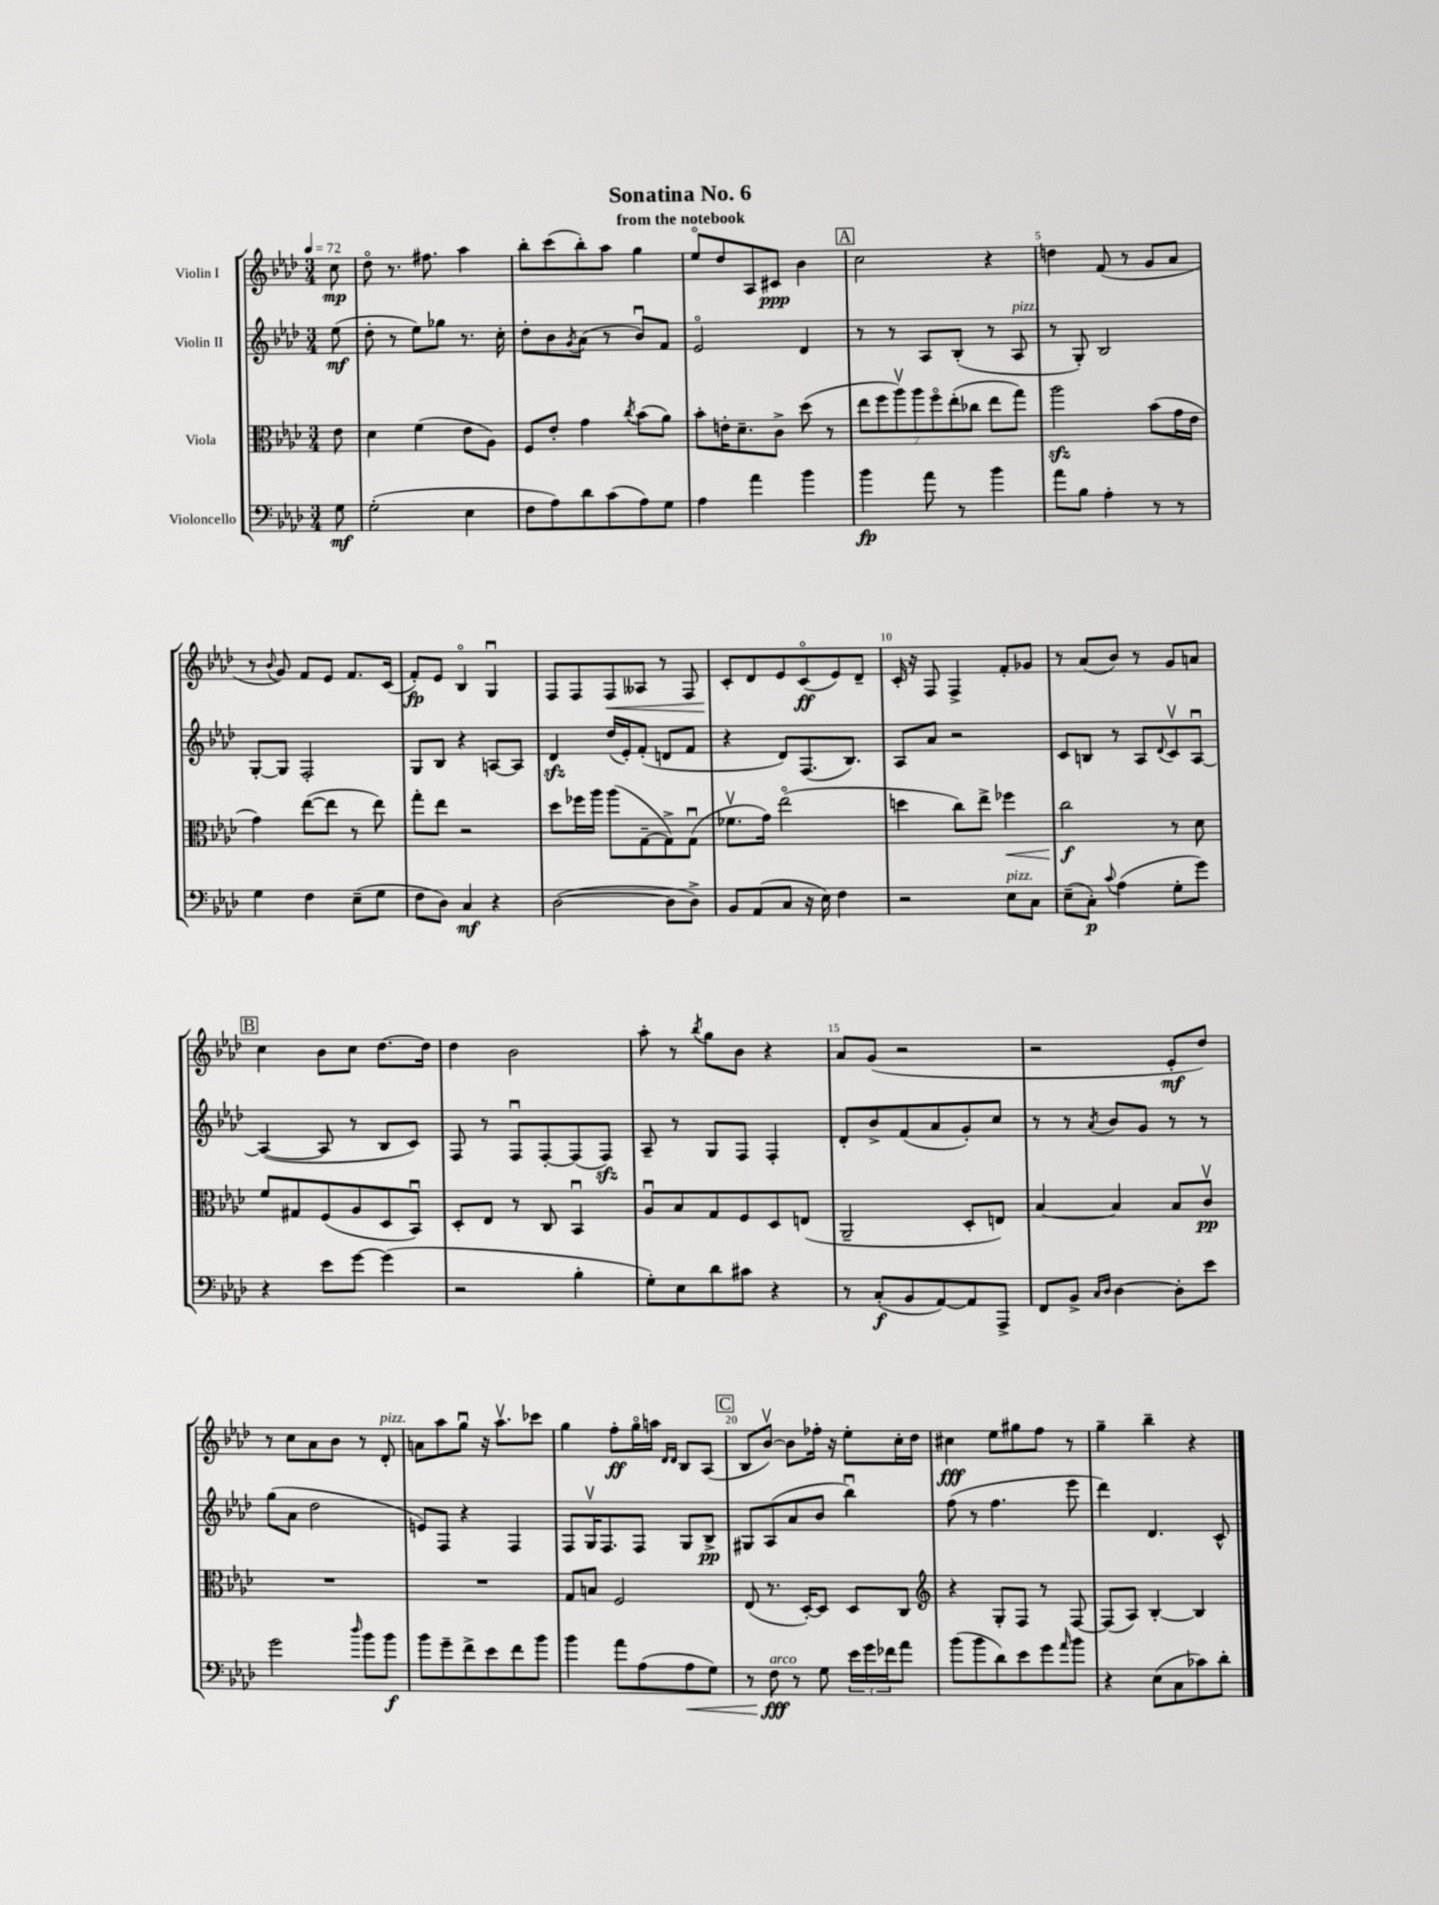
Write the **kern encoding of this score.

**kern	**kern	**kern	**kern
*staff4	*staff3	*staff2	*staff1
*clefF4	*clefC3	*clefG2	*clefG2
*k[b-e-a-d-]	*k[b-e-a-d-]	*k[b-e-a-d-]	*k[b-e-a-d-]
*M3/4	*M3/4	*M3/4	*M3/4
*MM72	*MM72	*MM72	*MM72
8G	8e-	(8ee-	8cc
=	=	=	=
(2G'	4d-	8dd-'	8dd-o
.	.	8r	8.r
.	(4f	8ee-)	.
.	.	.	8.ff#
.	.	8gg-	.
4E-	8e-	8.r	4aa-
.	8A-)	.	.
.	.	16cc'	.
=	=	=	=
8F	8F	8dd-'	8bb-'
8A-)	8e-'	8b-	(8ccc
.	.	8qg	.
8d-	4g	(8a-	8bb-')
(8c	.	8r	8aa-
.	8qcc	.	.
8A-)	(8b-	8b-u)	4gg
8G	8a-)	8f	.
=	=	=	=
4A-	8b-'	2e-o	8ee-o
.	16e'	.	8dd-
.	8.d-~	.	.
4a-	.	.	8A-
.	8c^	.	8c#
4b-	(8dd-	4d-	4b-
.	8r	.	.
=	=	=	=
4b-	14ee-	8r	2cc
.	14ff	.	.
.	.	8r	.
.	14aa-v)	.	.
.	14aa-	.	.
8a-	.	8A-	.
.	14ffo	.	.
.	(14ee-'	.	.
8r	.	(8B-'	.
.	14cc-	.	.
4b-	8ee-	8r	4r
.	8gg)	8A-	.
=	=	=	=
8a-	2aa-	8r	4dd
8B-	.	8G')	.
4A-'	.	2B-	(8f
.	.	.	8r
8r	(8b-	.	8g
8r	16g	.	8a-
.	16e-	.	.
=	=	=	=
4G	4g)	[8G'	8r
.	.	.	8qqb-
.	.	8G]	8g)
4F	([8ee-	2F'	8f
.	8ee-]	.	8e-
(8E-~	8r	.	8.f
8G	8ee-)	.	.
.	.	.	(16c
=	=	=	=
8F	8gg'	8G	8f')
8D-)	8ee-	8B-	8e-
4C	2r	4r	4B-o
4r	.	[8A	4Gu
.	.	8A]	.
=	=	=	=
([2D-	8dd-	4d-	8F
.	16ff-	.	8F
.	16aa-	.	.
.	(8aa-	(16dd-	8F
.	.	16e-')	.
.	[8G~	(8f'	8A--
8D-]	8G^])	8d	8r
8D-^)	(8Gu	8f	8F
=	=	=	=
8BB-	8.f-v	4r	8c'
(8AA-	.	.	8d-
.	16g)	.	.
8C	(2ee-o	8d-)	8e-
16r	.	(8.F	(8co
16E-)	.	.	.
4F	.	.	8e-)
.	.	8.B-)	.
.	.	.	8d-~
=	=	=	=
2r	4dd	8A-	16c'
.	.	.	16r
.	.	8a-	8F
.	8cc)	2r	4F^
.	8ee-^	.	.
8E-	4ff-	.	8f'
8C	.	.	8g-
=	=	=	=
(8E-~	2cc	8c	8r
8C')	.	8B	(8a-
8qqc	.	.	.
(4A-	.	8r	8b-)
.	.	8A-	8r
.	.	8qqd-	.
8G'	8r	8cv	8g
8g)	8d-	[8A-u	8a
=	=	=	=
4r	8f	(4A-_	4cc
.	8G#	.	.
8e-	(8F	8A-]	8b-
[8g	8A-	8r	8cc
(4g]	8D-	8B-	[8.dd-
.	8BB-u)	8c)	.
.	.	.	16dd-]
=	=	=	=
2r	8D-'	8F	4dd-
.	8E-	8r	.
.	8r	8Fu	2b-
.	8C	[8F'	.
4B-'	4BB-u	(8F]	.
.	.	8F)	.
=	=	=	=
8G')	8A-u	8A-~	8aa-'
8E-	8B-	8r	8r
.	.	.	8qbb-
8d-	8G	8G	8gg
8c#	8F	8F	8b-
4r	8D-	4F'	4r
.	(8E	.	.
=	=	=	=
8r	2AA-~	8d-'	8a-
(8C'	.	8b-^	(8g
8BB-	.	(8f	2r
[8AA-)	.	8a-	.
8AA-]	8D-'	8g')	.
8AAA-^	8E)	8cc	.
=	=	=	=
8FF	[4B-	8r	2r
8BB-^	.	8r	.
16qqC	.	.	.
16qqD-	.	8qa-	.
[4D-	4B-]	8b-	.
.	.	8g	.
8D-']	8B-	8r	8e-'
8e-	8cv	8r	8dd-)
=	=	=	=
2g	2.r	(8gg	8r
.	.	8a-	8cc
.	.	2dd-	8a-
.	.	.	8b-
16qqdd-	.	.	.
8b-	.	.	8r
8b-	.	.	8d-'
=	=	=	=
8b-	2.r	8e)	8a
8g~	.	8F	8aa-
8f^	.	4r	8ggu
8e-	.	.	16r
.	.	.	8.aa-v
8f	.	4F	.
8b-	.	.	8ccc-
=	=	=	=
4b-	8G	8F	4gg
.	8B	16Gv	.
.	.	8.F	.
8a-	2F	.	8ff'
(8A-	.	8F	16ggo
.	.	.	16aa
.	.	.	16qqd-
.	.	.	16qqd-
8A-	.	8G	8B-
8G)	.	8B-^	(8A-
=	=	=	=
8r	(8E-	8G#	8B-
8F	8.r	(8A-	[8b-v)
8r	.	8a-	8b-]
.	[16D-')	.	.
8G	8D-]	8b-	16ff-'
.	.	.	16r
24e-	8D-	4bb-u)	8ee-'
24g	.	.	.
24f-	.	.	.
8a-	8C	.	16cc'
.	.	.	16dd-
=	=	=	=
*	*clefG2	*	*
(8b-	4r	(8ff	4cc#
8b-	.	8r	.
8d-)	8G'	4.ff	8ee-
8e-	8F	.	8gg#
8g	8r	.	8ff
16qqa-	.	.	.
8b-	[8F	8eee-	8r
=	=	=	=
4r	(8F]	4ddd-)	4gg~
.	8A-)	.	.
(8E-	[4B-'	4.d-	4bb-~
8C	.	.	.
8c-)	4B-]	.	4r
8d-'	.	8c^^	.
==	==	==	==
*-	*-	*-	*-
